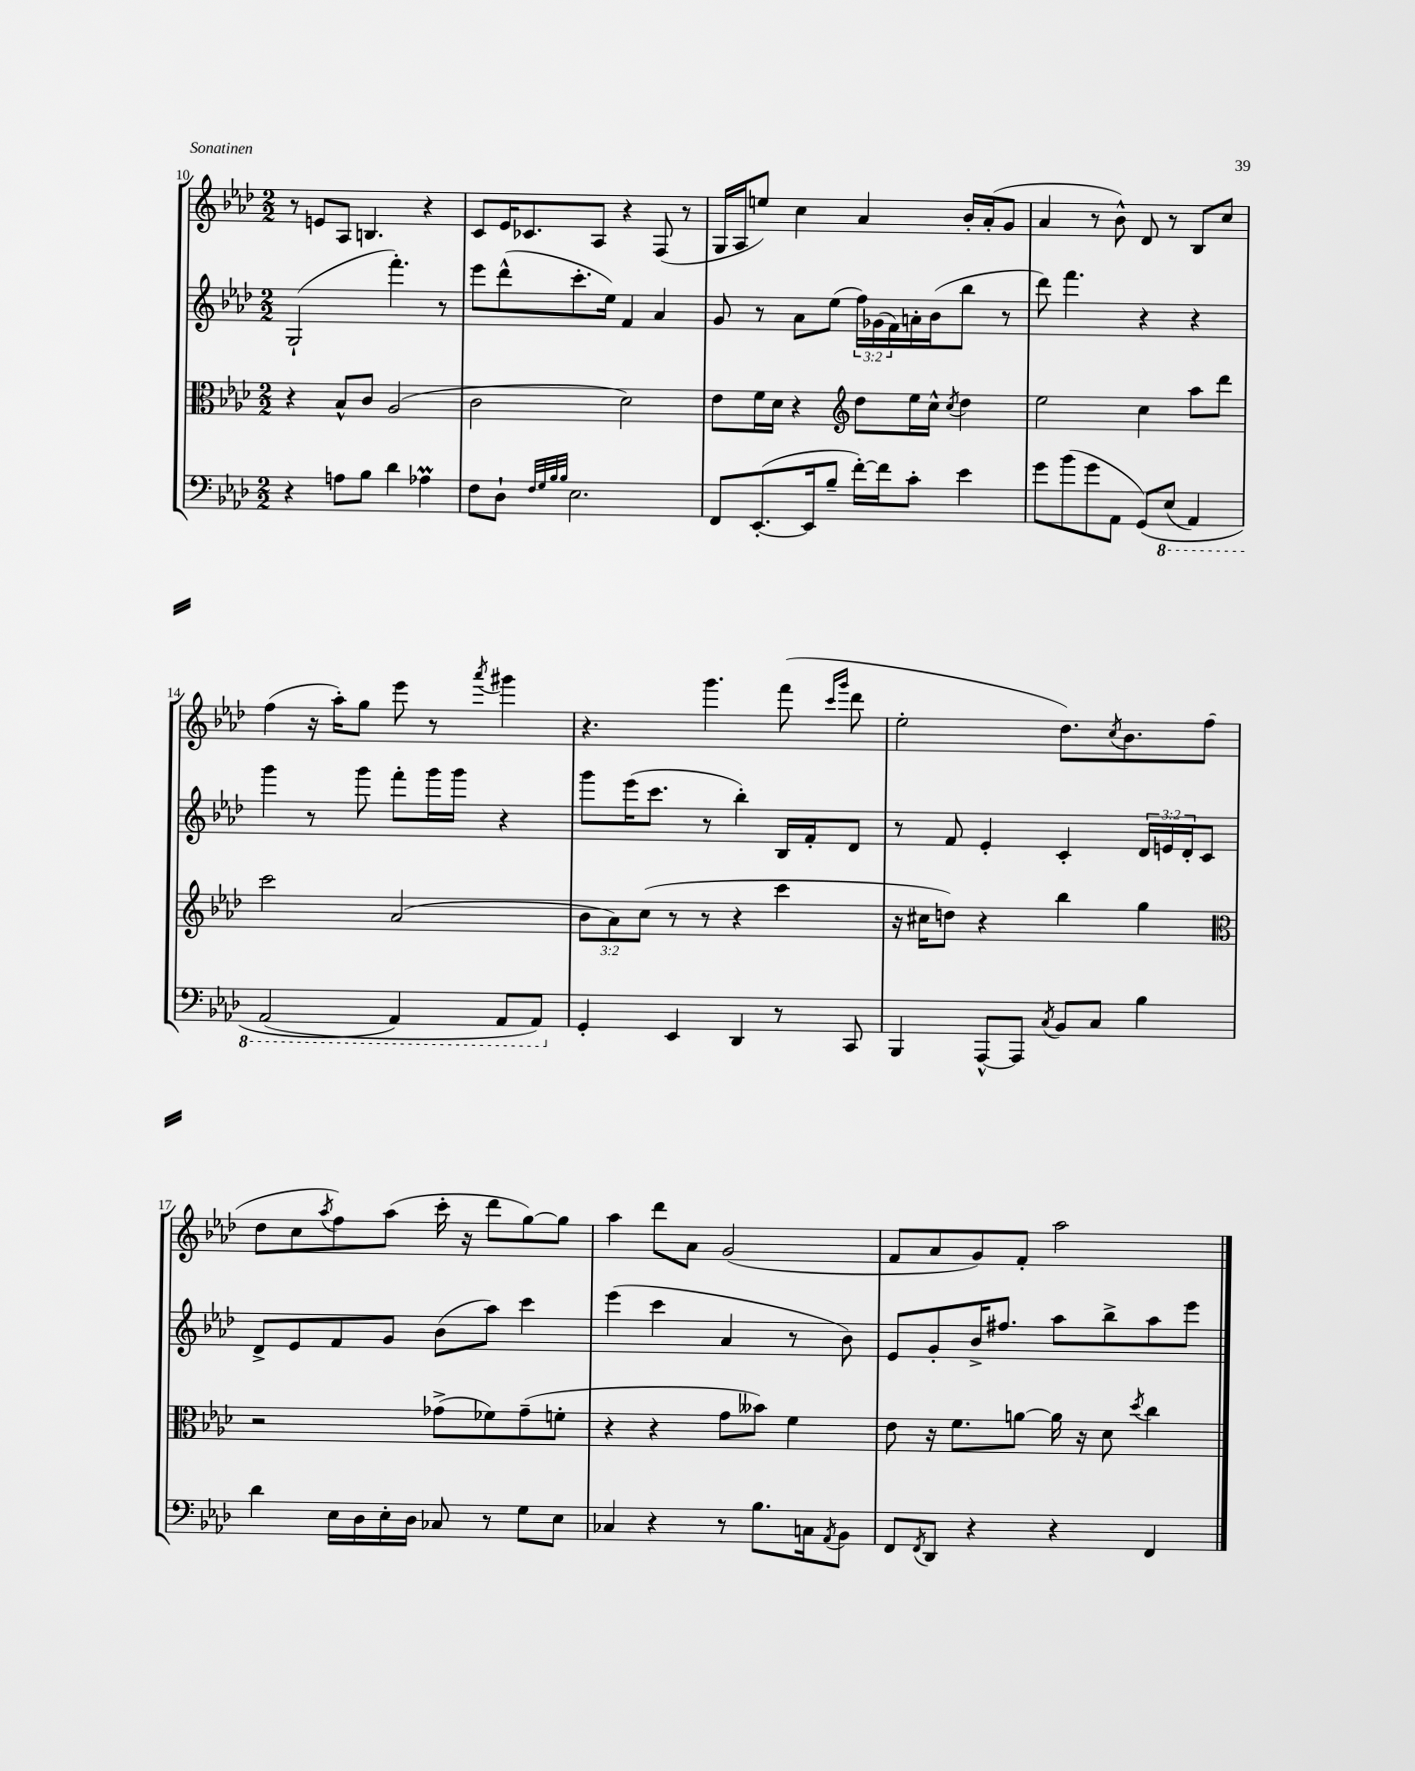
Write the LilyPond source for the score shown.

<<
\new StaffGroup <<
\new Staff = "s0" {
    \clef treble \key aes \major \numericTimeSignature \time 2/2
    r8 e'8 aes8 b4. r4 |
    c'8 ees'16 ces'8. aes8 r4 f8( r8 |
    g16 aes16 e''8) c''4 aes'4 bes'16-. aes'16-.( g'8 |
    aes'4 r8 bes'8-^) des'8 r8 bes8 c''8 |
    f''4( r16 aes''16-.) g''8 ees'''8 r8 \acciaccatura { aes'''8 } gis'''4 |
    r4. g'''4. f'''8( \grace { c'''16 g'''16 } des'''8 |
    ees''2-. des''8.) \acciaccatura { c''8 } bes'8. f''8( |
    des''8 c''8 \acciaccatura { aes''8 } f''8) aes''8( c'''16-. r16 des'''8 g''8~) g''8 |
    aes''4 des'''8 aes'8 g'2( |
    f'8 aes'8 g'8) f'8-. aes''2 \bar "|." |
}
\new Staff = "s1" {
    \clef treble \key aes \major \numericTimeSignature \time 2/2 \override Staff.TupletNumber.text = #tuplet-number::calc-fraction-text
    g2-!( f'''4.-.) r8 |
    ees'''8 des'''8-^( c'''8.-. ees''16) f'4 aes'4 |
    g'8 r8 aes'8 ees''8( \tuplet 3/2 { f''16) ges'16( f'16) } a'16-. bes'16( bes''8 r8 |
    des'''8) f'''4. r4 r4 |
    g'''4 r8 g'''8 f'''8-. g'''16 g'''16 r4 |
    g'''8 ees'''16( c'''8. r8 bes''4-.) bes16 f'16-. des'8 |
    r8 f'8 ees'4-. c'4-. \tuplet 3/2 { des'16 e'16 des'16-. } c'8 |
    des'8-> ees'8 f'8 g'8 bes'8( aes''8) c'''4 |
    ees'''4( c'''4 aes'4 r8 bes'8) |
    ees'8 g'8-. bes'16-> fis''8. aes''8 bes''8-> aes''8 ees'''8 \bar "|." |
}
\new Staff = "s2" {
    \clef alto \key aes \major \numericTimeSignature \time 2/2 \override Staff.TupletNumber.text = #tuplet-number::calc-fraction-text
    r4 bes8-^ c'8 aes2( |
    c'2 des'2) |
    ees'8 f'16 des'16 r4 \clef treble des''8 ees''16 c''16-^ \acciaccatura { c''8 } des''4 |
    ees''2 c''4 aes''8 des'''8 |
    c'''2 aes'2( |
    \tuplet 3/2 { bes'8 aes'8) c''8( } r8 r8 r4 c'''4 |
    r16 cis''16 d''8) r4 bes''4 g''4 |
    \clef alto r2 ges'8->( fes'8) ges'8--( f'8-. |
    r4 r4 g'8 beses'8) f'4 |
    ees'8 r16 f'8. a'8~ a'16 r16 des'8 \acciaccatura { des''8 } c''4 \bar "|." |
}
\new Staff = "s3" {
    \clef bass \key aes \major \numericTimeSignature \time 2/2
    r4 a8 bes8 des'4 aes4\prall |
    f8 des8-! \grace { f32 g32 bes32 bes32 } ees2. |
    f,8 ees,8.~-.( ees,16 bes8-- f'16~-.) f'16 c'8-. ees'4 |
    g'8 bes'8( g'8 aes,8 g,8)\( \ottava #-1 ees,8( aes,,4) |
    aes,,2( aes,,4\) aes,,8 aes,,8) \ottava #0 |
    g,4-. ees,4 des,4 r8 c,8 |
    bes,,4 aes,,8~-^ aes,,8 \acciaccatura { c8 } bes,8 c8 bes4 |
    des'4 ees16 des16 ees16-. des16 ces8 r8 g8 ees8 |
    ces4 r4 r8 bes8. c16 \acciaccatura { aes,8 } bes,8 |
    f,8 \acciaccatura { f,8 } des,8 r4 r4 f,4 \bar "|." |
}
>>
>>
\layout { \context { \Score currentBarNumber = #10 } }
